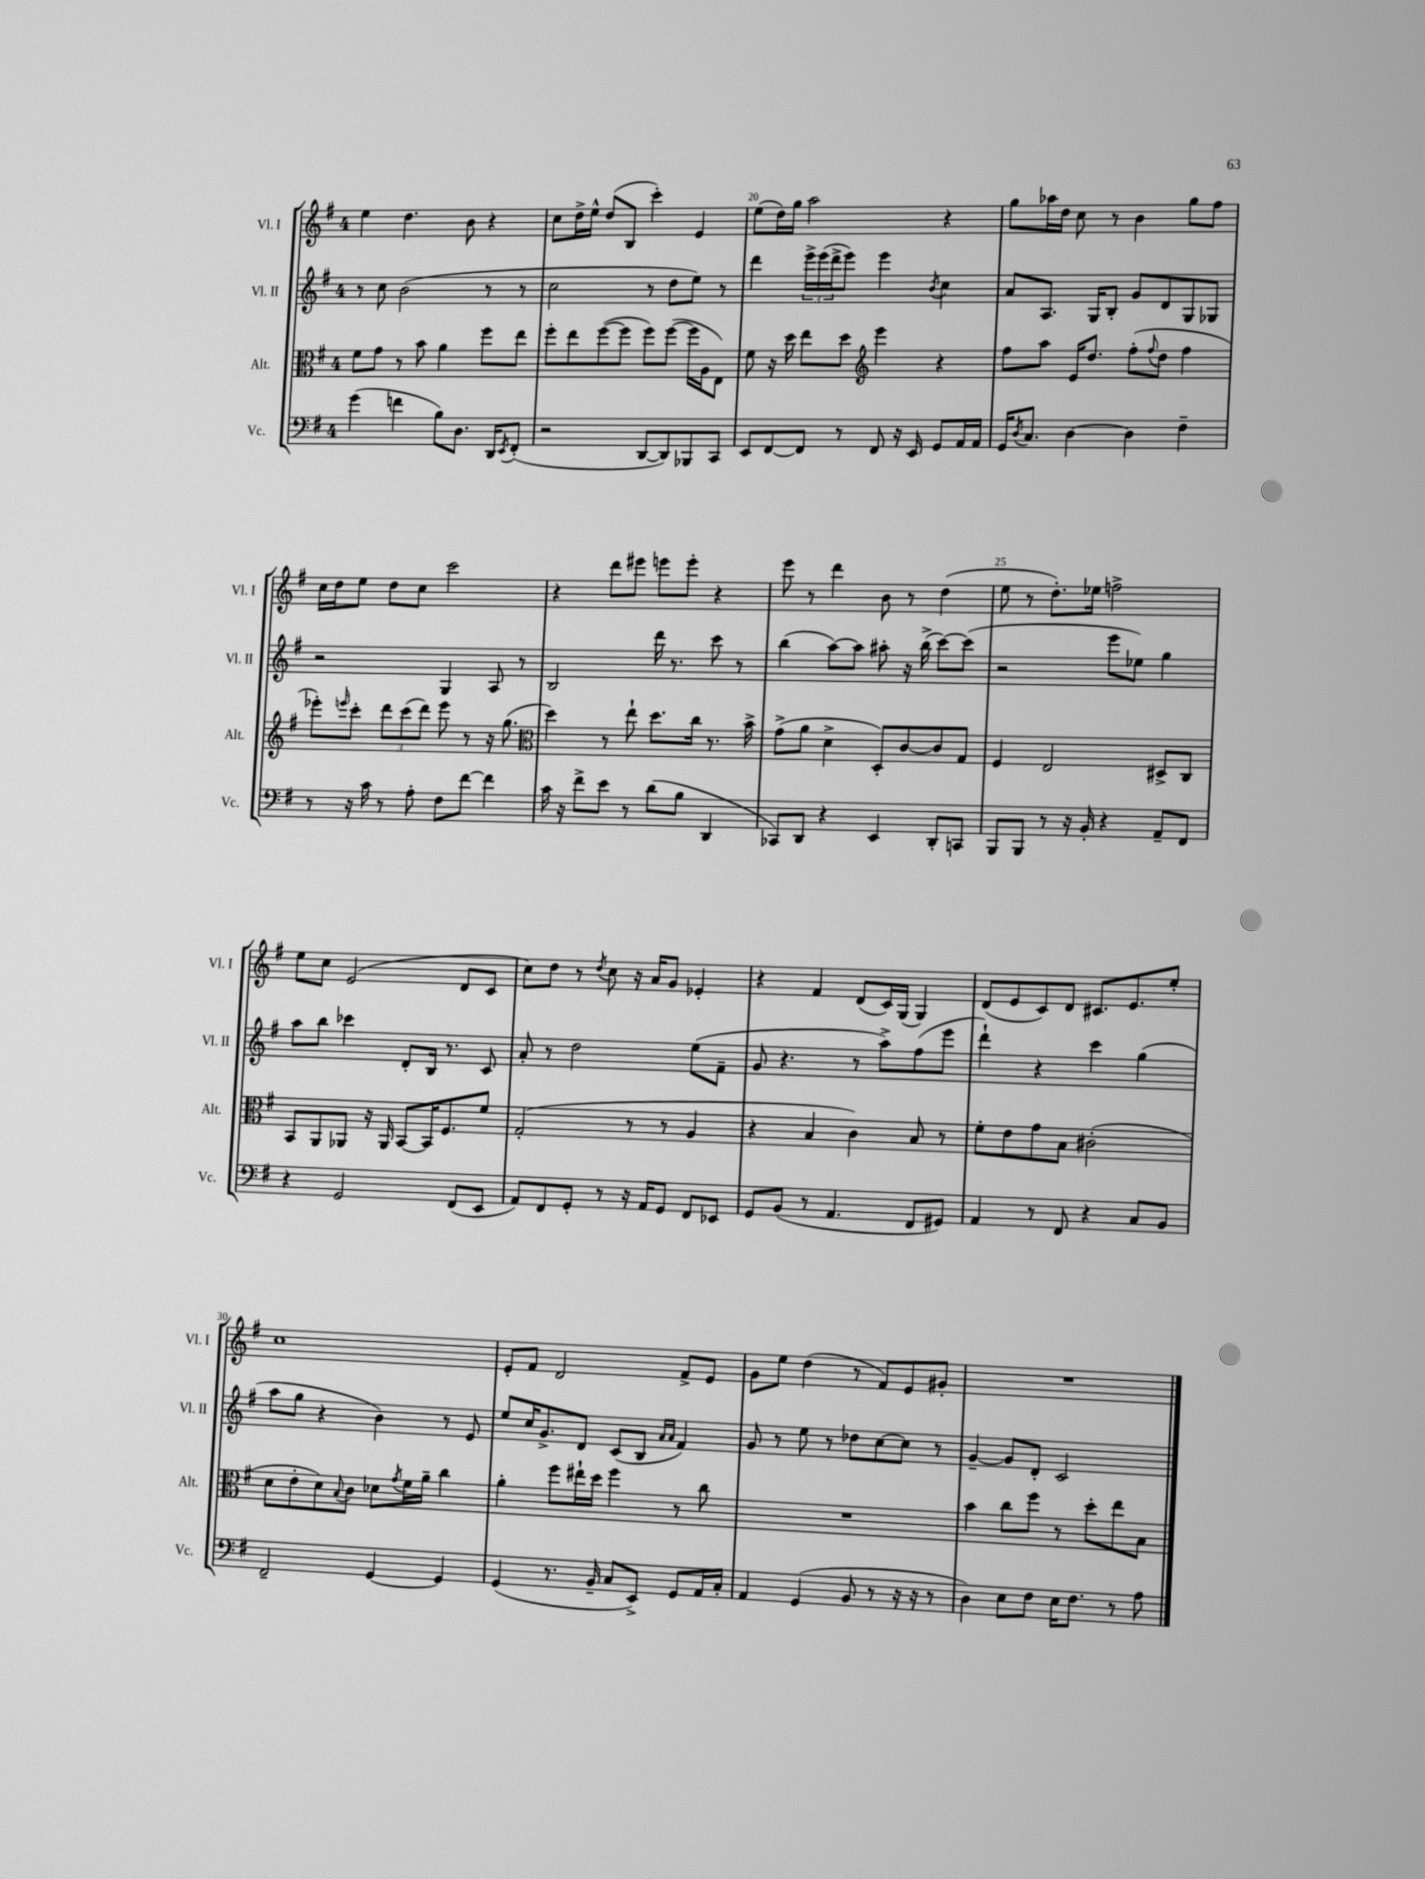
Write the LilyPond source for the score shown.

<<
\new StaffGroup <<
\new Staff = "s0" \with { instrumentName = "Vl. I" shortInstrumentName = "Vl. I" } {
    \clef treble \key g \major \once \override Staff.TimeSignature.style = #'single-digit \time 4/4
    e''4 d''4. b'8 r4 |
    c''8 d''16-> e''16-^ d''8( b8 c'''4-.) e'4 |
    e''8( d''16) g''16 a''2 r4 |
    g''8 aes''16 d''16 c''8 r8 b'4 g''8 fis''8 |
    c''16 d''16 e''8 d''8 c''8 c'''2 |
    r4 d'''8 eis'''8 e'''8 e'''8-. r4 |
    e'''8 r8 d'''4 b'8 r8 d''4( |
    e''8 r8 d''8.-.) ees''16 f''2-> |
    e''8 c''8 e'2( d'8 c'8 |
    c''8) d''8 r8 \acciaccatura { d''8 } c''8 r16 a'16 g'8 ees'4-. |
    r4 fis'4 d'8( c'16) g16( g4) |
    d'8( e'8 c'8) d'8 cis'8. e'8. e''8-. |
    c''1 |
    e'8-. fis'8 d'2 fis'8-> e'8 |
    g'8 e''8 d''4( r8 fis'8) e'8 gis'8-. |
    R1 \bar "|." |
}
\new Staff = "s1" \with { instrumentName = "Vl. II" shortInstrumentName = "Vl. II" } {
    \clef treble \key g \major \once \override Staff.TimeSignature.style = #'single-digit \time 4/4
    r8 c''8 b'2( r8 r8 |
    c''2 r8 d''8 e''8) r8 |
    d'''4 \tuplet 3/2 { e'''16-> e'''16( d'''16-> } e'''8) e'''4 \acciaccatura { b'8 } c''4 |
    a'8 a8. g16 b8-. g'8 d'8 g8 ges8 |
    r2 g4 a8 r8 |
    b2 d'''16 r8. c'''8 r8 |
    b''4( a''8~) a''8 ais''8-. r16 b''16->( c'''8~) c'''8( |
    r2 e'''8 ees''8) g''4 |
    a''8 b''8 ces'''4 d'8-. b16 r8. c'8 |
    a'8-. r8 d''2 e''8( fis'8-- |
    g'8 r4. r8 a''8->) fis''8( e'''8 |
    d'''4-!) r4 c'''4 g''4( |
    a''8 g''8 r4 b'4) r8 e'8 |
    e''8 c''16 g'8.-> d'8 c'8( b8 \grace { a'16 a'16 } fis'4) |
    g'8 r8 e''8 r8 des''8 c''8~ c''8 r8 |
    g'4~-- g'8 d'8-. c'2 \bar "|." |
}
\new Staff = "s2" \with { instrumentName = "Alt." shortInstrumentName = "Alt." } {
    \clef alto \key g \major \once \override Staff.TimeSignature.style = #'single-digit \time 4/4
    fis'8 g'8 r8 b'8 a'4 fis''8 e''8 |
    fis''8-. e''8 fis''8~( fis''8 fis''8) fis''8~( fis''16 a16 e8) |
    fis'8 r16 d''16 e''8 d''8 \clef treble e'''4 r4 |
    fis''8 a''8 e'16 d''8. fis''8-.( \appoggiatura { fis''8 } d''8 fis''4 |
    ees'''8-.) \grace { e'''16 } c'''8-. \tuplet 3/2 { d'''8 c'''8( d'''8) } e'''8 r8 r16 g''8.( |
    \clef alto d''4) r8 e''8-! d''8. c''16 r8. b'16-> |
    g'8->( a'8 d'4-> d8-.) c'8~ c'8 g8 |
    fis4 e2 dis8-> c8 |
    b,8 a,8 aes,8 r16 aes,16 b,8~ b,16 fis8. fis'8 |
    g2-.( r8 r8 a4 |
    r4 b4 c'4) b8 r8 |
    fis'8-. e'8 g'8 b8 cis'2-.( |
    d'8 e'8-. d'8) \appoggiatura { b8 } c'8 des'8 \acciaccatura { g'8 } fis'16 a'16-- c''4 |
    a'4-. fis''8 eis''16-! d''16 fis''4 r8 c''8 |
    R1 |
    b'4 c''8 fis''8 r8 d''8-. e''8 b8 \bar "|." |
}
\new Staff = "s3" \with { instrumentName = "Vc." shortInstrumentName = "Vc." } {
    \clef bass \key g \major \once \override Staff.TimeSignature.style = #'single-digit \time 4/4
    g'4( f'4 b8) d8. d,16 \acciaccatura { e,8 } fis,8-.( |
    r2 d,8~ d,8) bes,,8 c,8 |
    e,8 fis,8~ fis,8 r8 fis,8 r16 e,16 g,8 a,16 a,16 |
    g,16 \acciaccatura { d8 } c8. d4~ d4 fis4-- |
    r8 r16 c'16 r8 a8-. fis8 fis'8~ fis'4 |
    c'16 r16 fis'8-> e'8 r8 d'8( b8 d,4 |
    ces,8) d,8 r4 e,4 d,8-. c,8 |
    b,,8 b,,8 r8 r16 b,16-. r4 a,8-- fis,8 |
    r4 g,2 fis,8( e,8 |
    a,8) fis,8 g,8-. r8 r16 a,16 g,8 fis,8 ees,8 |
    g,8 b,8( r8 a,4. fis,8 gis,8) |
    a,4 r8 fis,8 r4 c8 b,8 |
    fis,2-- g,4~ g,4 |
    g,4( r8. b,16-- c8 e,8->) g,8 a,16 c16-. |
    a,4 g,4( b,8 r8 r16 r16 r8 |
    d4) e8 fis8 e16 fis8. r8 a8 \bar "|." |
}
>>
>>
\layout { \context { \Score currentBarNumber = #18 \override BarNumber.break-visibility = ##(#f #t #t) barNumberVisibility = #(every-nth-bar-number-visible 5) } }
